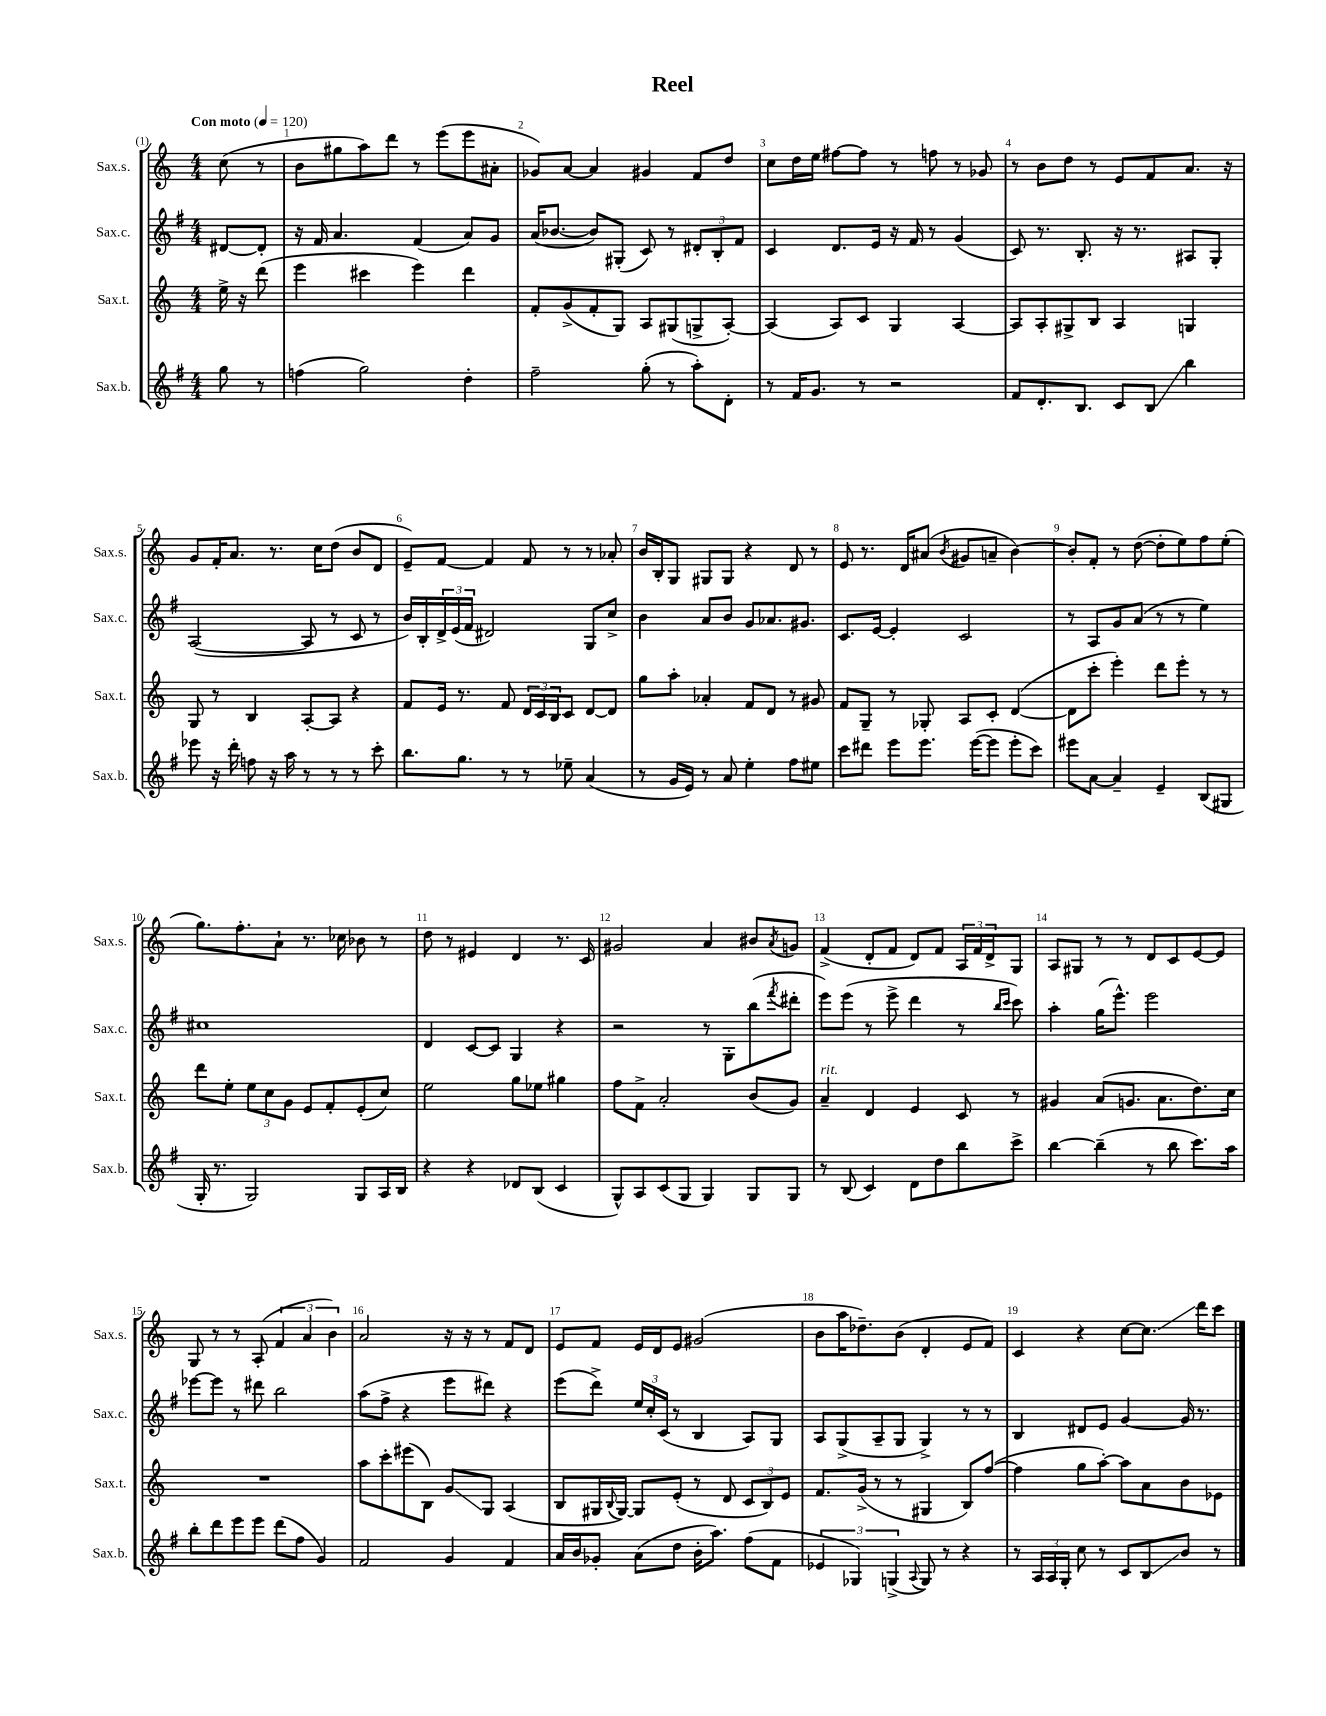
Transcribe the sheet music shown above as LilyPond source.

\header { title = "Reel" }
<<
\new StaffGroup <<
\new Staff = "s0" \with { instrumentName = "Sax.s." shortInstrumentName = "Sax.s." } {
    \clef treble \key c \major \numericTimeSignature \time 4/4 \partial 4 \tempo "Con moto" 4 = 120
    c''8( r8 |
    b'8 gis''8 a''8) d'''8 r8 e'''8( e'''8 ais'8-. |
    ges'8) a'8~ a'4 gis'4 f'8 d''8 |
    c''8 d''16 e''16 fis''8~ fis''8 r8 f''8 r8 ges'8 |
    r8 b'8 d''8 r8 e'8 f'8 a'8. r16 |
    g'8 f'16-. a'8. r8. c''16 d''8( b'8 d'8 |
    e'8--) f'8~ f'4 f'8 r8 r8 aes'8-. |
    b'16 b16-. g8 gis8 gis8 r4 d'8 r8 |
    e'8 r8. d'16 ais'8( \acciaccatura { b'8 } gis'8 a'8-- b'4~) |
    b'8-. f'8-. r8 d''8~( d''8-. e''8) f''8 e''8-.( |
    g''8.) f''8.-. a'8-! r8. ces''16 bes'8 r8 |
    d''8 r8 eis'4 d'4 r8. c'16 |
    gis'2 a'4 bis'8 \acciaccatura { a'8 } g'8 |
    f'4->( d'8-. f'8 d'8) f'8 \tuplet 3/2 { a16 f'16 d'16-> } g8 |
    a8 gis8 r8 r8 d'8 c'8 e'8~ e'8 |
    g8 r8 r8 a8-.( \tuplet 3/2 { f'4 a'4 b'4) } |
    a'2 r16 r16 r8 f'8 d'8 |
    e'8 f'8 e'16 d'16 e'8 gis'2( |
    b'8 a''16 des''8.--) b'8( d'4-. e'8 f'8) |
    c'4 r4 c''8~ c''8.\glissando d'''16 c'''8 \bar "|." |
}
\new Staff = "s1" \with { instrumentName = "Sax.c." shortInstrumentName = "Sax.c." } {
    \clef treble \key g \major \numericTimeSignature \time 4/4 \partial 4
    dis'8~ dis'8-. |
    r16 fis'16 a'4. fis'4( a'8) g'8 |
    a'16( bes'8.~ bes'8) gis8-.( c'8) r8 \tuplet 3/2 { dis'8-. b8-. fis'8 } |
    c'4 d'8. e'16 r16 fis'16 r8 g'4( |
    c'8) r8. b8.-. r16 r8. ais8 g8-. |
    a2~( a8 r8 c'8 r8 |
    b'16) b16-. \tuplet 3/2 { d'16-> e'16( fis'16 } dis'2) g8 c''8-> |
    b'4 a'8 b'8 g'8 aes'8. gis'8. |
    c'8. e'16~ e'4-. c'2 |
    r8 a8 g'8 a'8( r8 r8 e''4) |
    cis''1 |
    d'4 c'8~ c'8 g4 r4 |
    r2 r8 g8-. b''8( \acciaccatura { fis'''8 } dis'''8-. |
    e'''8) e'''8( r8 e'''8-> d'''4 r8 \grace { b''16 c'''16 } c'''8) |
    a''4-. g''16( e'''8.-^) e'''2 |
    ees'''8~ ees'''8 r8 dis'''8 b''2 |
    a''8( fis''8-> r4 e'''8 dis'''8) r4 |
    e'''8( d'''8->) \tuplet 3/2 { e''16 c''16-. c'16( } r8 b4 a8) g8 |
    a8 g8->( a8-- g8 g4->) r8 r8 |
    b4 dis'8 e'8 g'4~ g'16 r8. \bar "|." |
}
\new Staff = "s2" \with { instrumentName = "Sax.t." shortInstrumentName = "Sax.t." } {
    \clef treble \key c \major \numericTimeSignature \time 4/4 \partial 4
    e''16-> r16 d'''8( |
    e'''4 cis'''4 e'''4) d'''4 |
    f'8-. g'8->( f'8-. g8) a8 gis8( g8-> a8~-.) |
    a4( a8) c'8 g4 a4~ |
    a8 a8-. gis8-> b8 a4 g4 |
    g8 r8 b4 a8~-. a8 r4 |
    f'8 e'16 r8. f'8 \tuplet 3/2 { d'16 c'16 b16 } c'8 d'8~ d'8 |
    g''8 a''8-. aes'4-. f'8 d'8 r8 gis'8 |
    f'8 g8-- r8 ges8-. a8 c'8-. d'4~( |
    d'8 c'''8-. e'''4-.) d'''8 e'''8-. r8 r8 |
    d'''8 e''8-. \tuplet 3/2 { e''8 c''8 g'8 } e'8 f'8-. e'8-.( c''8) |
    e''2 g''8 ees''8 gis''4 |
    f''8 f'8-> a'2-. b'8( g'8) |
    a'4--^\markup { \italic "rit." } d'4 e'4 c'8 r8 |
    gis'4 a'8( g'8. a'8. d''8.) c''16 |
    R1 |
    a''8 c'''8-. eis'''8( b8) g'8\glissando g8 a4( |
    b8 gis16 \appoggiatura { b8 } gis16~) gis8 e'8-.( r8 d'8 \tuplet 3/2 { c'8 b8) e'8 } |
    f'8. g'16->( r8 r8 gis4 b8) f''8~( |
    f''4 g''8 a''8~-.) a''8 a'8 b'8 ees'8 \bar "|." |
}
\new Staff = "s3" \with { instrumentName = "Sax.b." shortInstrumentName = "Sax.b." } {
    \clef treble \key g \major \numericTimeSignature \time 4/4 \partial 4
    g''8 r8 |
    f''4( g''2) d''4-. |
    fis''2-- g''8-.( r8 a''8-.) d'8-. |
    r8 fis'16 g'8. r8 r2 |
    fis'8 d'8.-. b8. c'8 b8\glissando b''4 |
    ees'''8 r16 d'''16-. f''8 r16 a''16 r8 r8 r8 c'''8-. |
    b''8. g''8. r8 r8 ees''8-- a'4( |
    r8 g'16 e'16) r8 a'8 e''4-. fis''8 eis''8 |
    c'''8 dis'''8 e'''8 e'''8. e'''16~( e'''8 e'''8-. c'''8) |
    eis'''8 a'8~ a'4-- e'4-- b8( gis8 |
    g16-. r8. g2) g8 a16 b16 |
    r4 r4 des'8 b8( c'4 |
    g8-^) a8 c'8( g8 g4) g8 g8 |
    r8 b8( c'4) d'8 d''8 b''8 c'''8-> |
    b''4~ b''4--( r8 b''8 c'''8.) a''16 |
    b''8-. d'''8 e'''8 e'''8 d'''8( fis''8 g'4) |
    fis'2 g'4 fis'4 |
    a'16 b'16 ges'8-. a'8( d''8 b'16-. a''8.) fis''8( fis'8 |
    \tuplet 3/2 { ees'4 ges4) g4->( } \appoggiatura { a8 } g8) r8 r4 |
    r8 \tuplet 3/2 { a16 a16 g16-. } c''8 r8 c'8 b8\glissando b'8 r8 \bar "|." |
}
>>
>>
\layout { \context { \Score \override BarNumber.break-visibility = ##(#f #t #t) barNumberVisibility = #all-bar-numbers-visible } }
